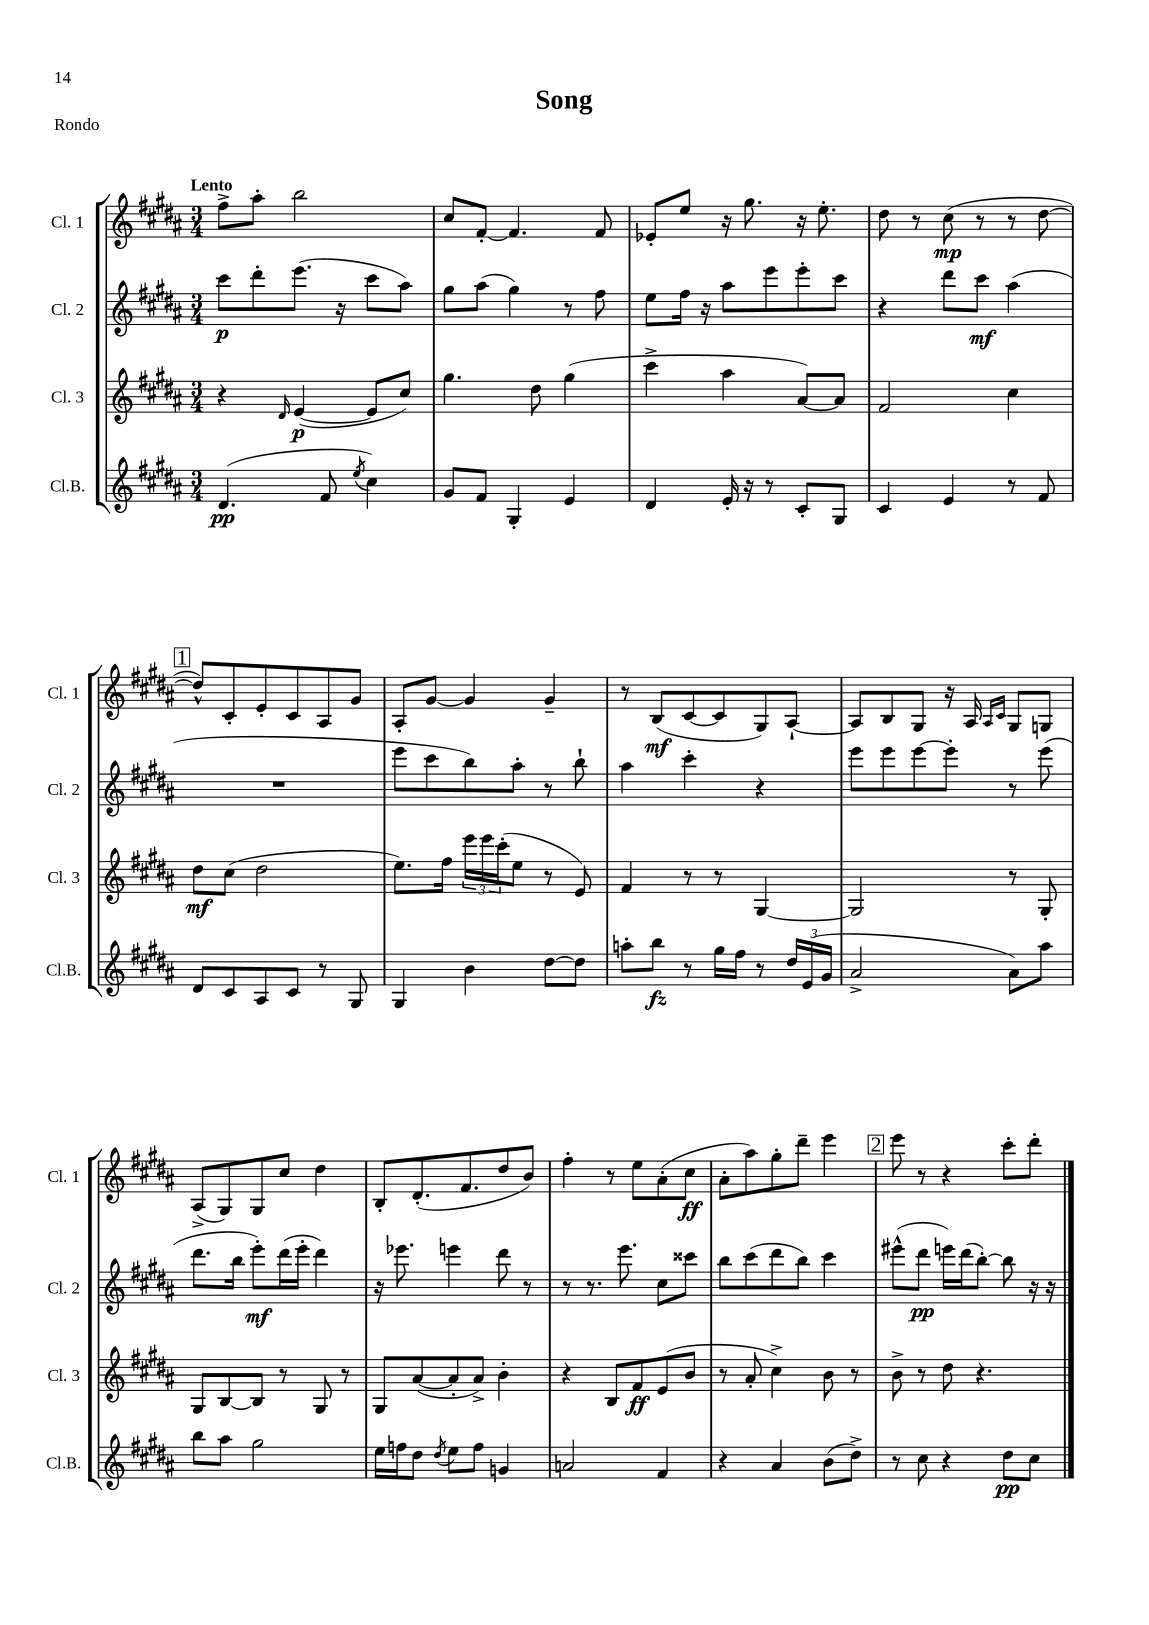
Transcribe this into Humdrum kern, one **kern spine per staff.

**kern	**kern	**kern	**kern
*staff4	*staff3	*staff2	*staff1
*clefG2	*clefG2	*clefG2	*clefG2
*k[f#c#g#d#a#]	*k[f#c#g#d#a#]	*k[f#c#g#d#a#]	*k[f#c#g#d#a#]
*M3/4	*M3/4	*M3/4	*M3/4
(4.d#	4r	8ccc#	8ff#^
.	.	8ddd#'	8aa#'
.	16qqd#	.	.
.	([4e	(8.eee	2bb
8f#	.	.	.
.	.	16r	.
8qee	.	.	.
4cc#)	8e]	8ccc#	.
.	8cc#)	8aa#)	.
=	=	=	=
8g#	4.gg#	8gg#	8cc#
8f#	.	(8aa#	[8f#'
4G#'	.	4gg#)	4.f#]
.	8dd#	.	.
4e	(4gg#	8r	.
.	.	8ff#	8f#
=	=	=	=
4d#	4ccc#^	8ee	8e-'
.	.	16ff#	8ee
.	.	16r	.
16e'	4aa#	8aa#	16r
16r	.	.	8.gg#
8r	.	8eee	.
8c#'	[8a#)	8eee'	16r
.	.	.	8.ee'
8G#	8a#]	8ccc#	.
=	=	=	=
4c#	2f#	4r	8dd#
.	.	.	8r
4e	.	8ddd#	(8cc#
.	.	8ccc#	8r
8r	4cc#	(4aa#	8r
8f#	.	.	[8dd#
=	=	=	=
8d#	8dd#	2.r	8dd#^^])
8c#	(8cc#	.	8c#'
8A#	2dd#	.	8e'
8c#	.	.	8c#
8r	.	.	8A#
8G#	.	.	8g#
=	=	=	=
4G#	8.ee)	8eee	8A#'
.	.	8ccc#	[8g#
.	16ff#	.	.
4b	24eee	8bb)	4g#]
.	24eee	.	.
.	(24ccc#'	.	.
.	8ee	8aa#'	.
[8dd#	8r	8r	4g#~
8dd#]	8e)	8bb`	.
=	=	=	=
8aa'	4f#	4aa#	8r
8bb	.	.	(8B
8r	8r	4ccc#'	[8c#
16gg#	8r	.	8c#]
16ff#	.	.	.
8r	[4G#	4r	8G#)
24dd#	.	.	[8A#`
(24e	.	.	.
24g#	.	.	.
=	=	=	=
2a#^	2G#]	8eee	8A#]
.	.	8eee	8B
.	.	[8eee	8G#
.	.	8eee']	16r
.	.	.	16A#
.	.	.	16qqA#
.	.	.	16qqc#
8a#)	8r	8r	8G#
8aa#	8G#'	(8eee	8G
=	=	=	=
8bb	8G#	8.ddd#	(8A#^
8aa#	[8B	.	8G#)
.	.	16bb	.
2gg#	8B]	8eee')	8G#
.	8r	(16ddd#	8cc#
.	.	16eee'	.
.	8G#	4ddd#)	4dd#
.	8r	.	.
=	=	=	=
16ee	8G#	16r	8B'
16ff	.	8.eee-	.
8dd#	([8a#	.	(8.d#'
8qdd#	.	.	.
8ee	8a#']	4eee	.
.	.	.	8.f#
8ff	8a#^)	.	.
4g	4b'	8ddd#	8dd#
.	.	8r	8b)
=	=	=	=
2a	4r	8r	4ff#'
.	.	8.r	.
.	8B	.	8r
.	.	8.eee	.
.	8f#	.	8ee
4f#	(8e	8cc#	(8a#'
.	8b	8ccc##	8cc#
=	=	=	=
4r	8r	8bb	8a#'
.	8a#'	(8ccc#	8aa#)
4a#	4cc#^)	8ddd#	8gg#'
.	.	8bb)	8ddd#~
(8b	8b	4ccc#	4eee
8dd#^)	8r	.	.
=	=	=	=
8r	8b^	(8eee#^^	8eee
8cc#	8r	8ddd#	8r
4r	8dd#	16eee)	4r
.	.	(16ddd#	.
.	4.r	[8bb')	.
8dd#	.	8bb]	8ccc#'
8cc#	.	16r	8ddd#'
.	.	16r	.
==	==	==	==
*-	*-	*-	*-
